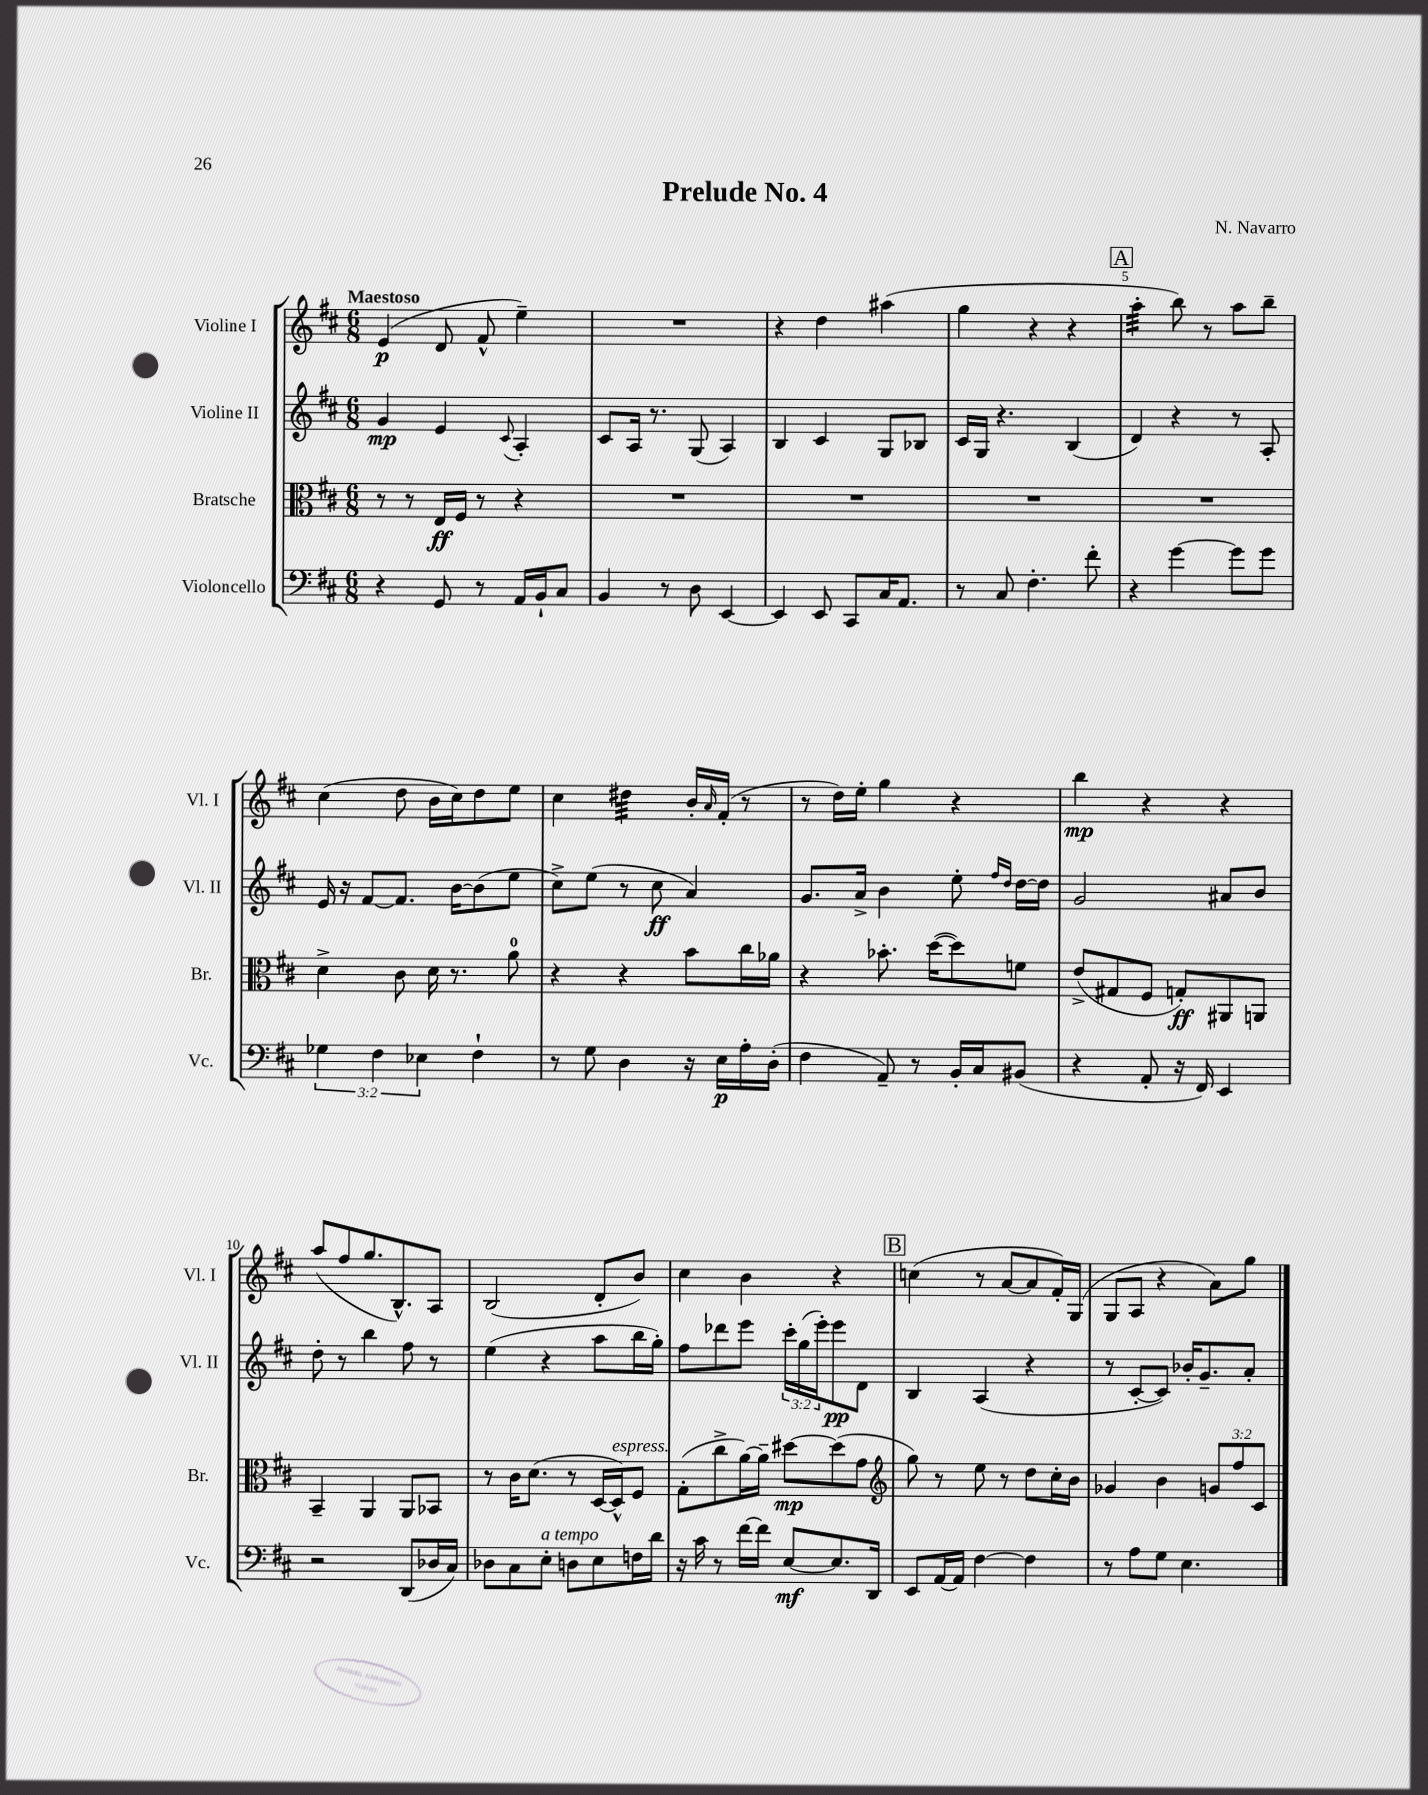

**kern	**kern	**kern	**kern
*staff4	*staff3	*staff2	*staff1
*clefF4	*clefC3	*clefG2	*clefG2
*k[f#c#]	*k[f#c#]	*k[f#c#]	*k[f#c#]
*M6/8	*M6/8	*M6/8	*M6/8
4r	8r	4g/	(4e/
.	8r	.	.
8GG/	16E/LL	4e/	8d/
.	16F#/JJ	.	.
8r	8r	.	8f#^^/
.	.	8qqc#/	.
16AA/LL	4r	4A'/	4ee~\)
16BB`/J	.	.	.
8C#/J	.	.	.
=	=	=	=
4BB/	2.r	8c#/L	2.r
.	.	16A/Jk	.
.	.	8.r	.
8r	.	.	.
8D\	.	(8G/	.
[4EE/	.	4A/)	.
=	=	=	=
4EE/]	2.r	4B/	4r
8EE/	.	4c#/	4dd\
8CC#/L	.	.	.
16C#/K	.	8G/L	(4aa#\
8.AA/J	.	.	.
.	.	8B-/J	.
=	=	=	=
8r	2.r	16c#/LL	4gg\
.	.	16G/JJ	.
8C#/	.	4.r	.
4.F#'\	.	.	4r
.	.	(4B/	4r
8f#'\	.	.	.
=	=	=	=
4r	2.r	4d/)	4aa'\
[4g\	.	4r	8bb\)
.	.	.	8r
8g\]L	.	8r	8aa\L
8g\J	.	8A'/	8bb~\J
=	=	=	=
6G-\	4d^\	16e/	(4cc#\
.	.	16r	.
.	.	[8f#/L	.
6F#\	.	.	.
.	8c#\	8.f#/]J	8dd\
6E-\	.	.	.
.	16d\	.	16b\LL
.	8.r	[16b\LK	16cc#\J)
4F#`\	.	(8b\]	8dd\
.	8a\	8ee\J	8ee\J
=	=	=	=
8r	4r	8cc#^\L)	4cc#\
8G\	.	(8ee\J	.
4D\	4r	8r	4dd#\
.	.	8cc#\	.
16r	8b\L	4a/)	16b'/LL
.	.	.	16qqa/
16E\LL	.	.	(16f#'/JJ
16A'\	16cc#\L	.	8r
(16D'\JJ	16a-\JJ	.	.
=	=	=	=
4F#\	4r	8.g/L	8r
.	.	.	16dd\LL)
.	.	16a^/Jk	16ee'\JJ
8AA~/)	8.b-'\	4b\	4gg\
8r	.	.	.
.	([16dd\LK	.	.
16BB'/LL	8dd\])	8ee'\	4r
16C#/J	.	.	.
.	.	16qqff#/LL	.
.	.	16qqdd/JJ	.
(8BB#/J	8f\J	[16dd\LL	.
.	.	16dd\]JJ	.
=	=	=	=
4r	(8e^/L	2g/	4bb\
.	8G#/	.	.
8AA'/	8F#/J	.	4r
16r	8G'/L)	.	.
16FF#/)	.	.	.
4EE/	8AA#/	8a#/L	4r
.	8AA/J	8b/J	.
=	=	=	=
2r	4BB~/	8dd'\	(8aa/L
.	.	8r	8ff#/
.	4AA/	4bb\	8.gg/
.	.	.	8.B^^/)
(8DD/L	8AA/L	8ff#\	.
16D-/L	8BB-/J	8r	8A/J
16C#/JJ)	.	.	.
=	=	=	=
8D-\L	8r	(4ee\	(2B/
8C#\	16c#\LK	.	.
.	(8.d\J	.	.
8E'\J	.	4r	.
8D\L	8r	.	.
8E\	[16D/LL	8aa\L	8d'/L
.	16D^^/]J)	.	.
16F\L	8F#/J	16bb\L	8b/J)
16d\JJ	.	16gg'\JJ)	.
=	=	=	=
16r	(8G'\L	8ff#\L	4cc#\
16c#\	.	.	.
8r	8cc#^\	8ddd-\	.
[16f#\LL	[16a\L)	8eee\J	4b\
16f#\]JJ	16a~\]JJ	.	.
[8E/L	[8dd#\L	24ccc#'\LL	.
.	.	(24gg\	.
.	.	24eee'\J)	.
8.E/]	(8dd#\]	8eee\	4r
.	8g\J	8d\J	.
16DD/Jk	.	.	.
=	=	=	=
*	*clefG2	*	*
8EE/L	8gg\)	4B/	(4cc\
[16AA/L	8r	.	.
16AA/]JJ	.	.	.
[4F#\	8ee\	(4A/	8r
.	8r	.	[8a/L
4F#\]	8dd\L	4r	8a/]
.	16cc#'\L	.	16f#'/L)
.	16b\JJ	.	(16G/JJ
=	=	=	=
8r	4g-/	8r	8G/L
8A\L	.	[8c#'/L	8A/J
8G\J	4b\	8c#/]J)	4r
4.E\	.	16b-'/LK	.
.	.	8.g~/	.
.	12g/L	.	8a\L)
.	12ff#/	.	.
.	.	8a'/J	8gg\J
.	12c#/J	.	.
==	==	==	==
*-	*-	*-	*-
